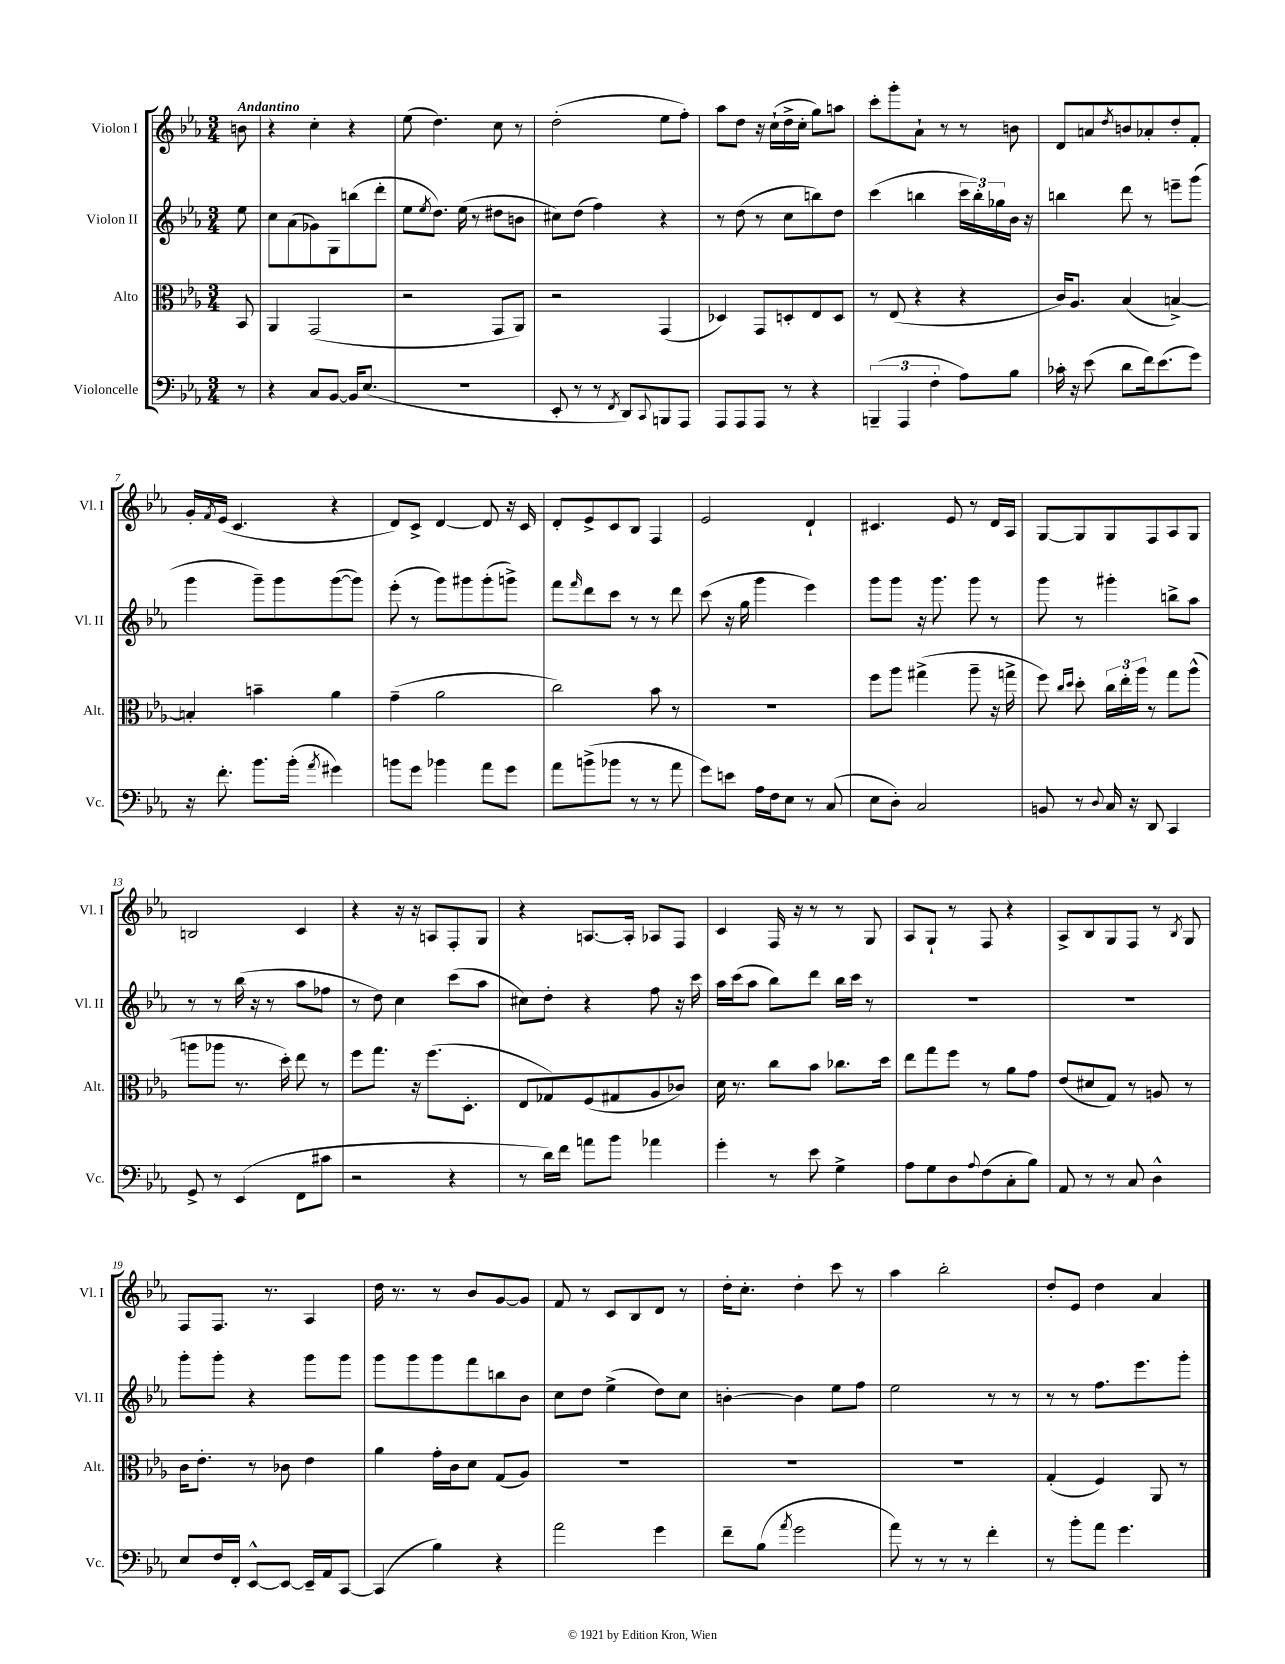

**kern	**kern	**kern	**kern
*staff4	*staff3	*staff2	*staff1
*clefF4	*clefC3	*clefG2	*clefG2
*k[b-e-a-]	*k[b-e-a-]	*k[b-e-a-]	*k[b-e-a-]
*M3/4	*M3/4	*M3/4	*M3/4
8r	8BB-/	8ee-\	8b\
=	=	=	=
4r	4AA-/	8cc\L	4r
.	.	(8a-\	.
8C/L	(2GG/	8g-\)	4cc'\
[8BB-/J	.	8G\	.
16BB-/]LK	.	(8bb\	4r
(8.E-/J	.	.	.
.	.	8ddd'\J	.
=	=	=	=
2.r	2r	8ee-\L	(8ee-\
.	.	8qee-/	.
.	.	8.dd\J)	4.dd\)
.	.	(16ee-\	.
.	.	8r	.
.	8GG/L	8dd#\L	8cc\
.	8AA-/J)	8b\J	8r
=	=	=	=
8EE-'/	2r	8cc#\L)	(2dd'\
8r	.	(8dd\J	.
8r	.	4ff\)	.
8qFF/	.	.	.
8DD/L)	.	.	.
8qqCC/	.	.	.
8BBB/	(4GG/	4r	8ee-\L
8AAA-/J	.	.	8ff'\J)
=	=	=	=
8AAA-/L	4D-/)	8r	8aa-\L
8AAA-/	.	(8dd\	8dd\J
8AAA-/J	8GG/L	8r	16r
.	.	.	(16cc`\LL
8r	8D'/	8cc\L	16dd^\
.	.	.	16cc'\JJ
4r	8E-/	8bb\)	8gg\L)
.	8D/J	8dd\J	8aa\J
=	=	=	=
(6BBB~/	8r	(4ccc\	8ccc'\L
.	(8E-/	.	8ggg'\
6AAA-/	.	.	.
.	4r	4bb\	8a-`\J
6F'\	.	.	.
.	.	.	8r
8A-\L)	4r	24ccc\LL	8r
.	.	24bb'\)	.
.	.	24gg-\	.
8B-\J	.	16b-\JJ	8b\
.	.	16r	.
=	=	=	=
16c-'\	16c/LK)	4bb\	8d/L
16r	8.A-/J	.	.
(8e-\	.	.	8a/
.	.	.	8qdd/
8d\L	(4B-/	8ddd\	8b/
16f\k)	.	8r	8a-'/
(8.e-\	.	.	.
.	[4B^/)	8eee~\L	8dd'/
8g\J)	.	(8ggg\J	8f'/J
=	=	=	=
16r	4B'/]	4ggg\	16g'/LL
.	.	.	8qf/
8.f'\	.	.	(16e-/JJ
.	.	.	4.c/
8.b-\L	4b~\	8ggg~\L)	.
.	.	8ggg\	.
(16b-'\Jk	.	.	.
8qa-/	.	.	.
4g#\)	4a-\	([8ggg\	4r
.	.	8ggg\]J)	.
=	=	=	=
8b\L	(4g~\	(8eee-'\	8d/L)
8g\J	.	8r	8c^/J
4b-\	2a-\	8ggg\L)	[4d/
.	.	8ggg#\	.
8a-\L	.	(8ggg#'\	8d/]
8g\J	.	8ggg^\J)	16r
.	.	.	16c/
=	=	=	=
8a-\L	2cc\)	8fff\L	8d'/L
.	.	16qqfff/	.
(8b^\	.	8ddd\	8e-^/
8b-\J	.	8ccc\J	8c/
8r	.	8r	8B-/J
8r	8b-\	8r	4F/
8a-\	8r	8ddd\	.
=	=	=	=
8g\L)	2.r	(8ccc\	2e-/
8e\J	.	16r	.
.	.	16gg\	.
16A-\LL	.	4ggg\	.
16F\J	.	.	.
8E-\J	.	.	.
8r	.	4eee-\)	4d`/
(8C/	.	.	.
=	=	=	=
8E-\L	8ff\L	8ggg\L	4.c#/
8D'\J)	8aa-\J	8ggg\J	.
2C/	(4gg#^\	16r	.
.	.	8.ggg\	.
.	.	.	8e-/
.	8aa-~\	8ggg\	8r
.	16r	8r	16d/LL
.	16gg^\	.	16A-/JJ
=	=	=	=
8BB/	8ff\)	8ggg\	[8G/L
.	16qqcc/LL	.	.
.	16qqdd/JJ	.	.
8r	8dd'\	8r	8G/]
8qqD/	.	.	.
16C/	24cc\LL	4ggg#'\	8G/
.	24ee-'\	.	.
16r	.	.	.
.	24aa-\JJ	.	.
8DD/	8r	.	8F/
4CC/	8gg\L	8bb^\L	8A-/
.	(8aa-^^\J	8aa-\J	8G/J
=	=	=	=
8GG^/	8aa\L	8r	2B/
8r	8aa-\J	8r	.
(4EE-/	8.r	(16bb-\	.
.	.	16r	.
.	.	8r	.
.	16dd'\)	.	.
8FF\L	8ee-\	8aa-\L	4c/
8c#\J	8r	8ff-\J	.
=	=	=	=
2r	8ff\L	8r	4r
.	8.gg\J	8dd\)	.
.	.	4cc\	16r
.	16r	.	16r
.	(8.ff\L	.	8A/L
4r	.	(8ccc\L	8F'/
.	8.D'\J	.	.
.	.	8aa-\J	8G/J
=	=	=	=
8r	8E-/L	8cc#\L)	4r
16d\LL)	8G-/)	8dd'\J	.
16f\JJ	.	.	.
8a\L	(8F/	4r	[8.A/L
8b-\J	8G#/	.	.
.	.	.	16A'/]Jk
4a-\	8A-/	8ff\	8A-/L
.	8c-/J)	16r	8F/J
.	.	16ccc\	.
=	=	=	=
4g'\	16d\	16aa-\LL	4c/
.	8.r	(16ccc\J	.
.	.	8aa-\J	.
8r	8cc\L	8bb-\L)	16F/
.	.	.	16r
8e-\	8b-\J	8ddd\J	8r
4G^\	8.cc-\L	16bb-\LL	8r
.	.	16ccc\JJ	.
.	.	8r	8G/
.	16dd\Jk	.	.
=	=	=	=
8A-\L	8ee-\L	2.r	8A-/L
8G\	8gg\	.	8G`/J
8D\	8ff\J	.	8r
8qqA-/	.	.	.
(8F\	8r	.	8F/
8C'\	8a-\L	.	4r
8B-\J)	8g\J	.	.
=	=	=	=
8AA-/	(8e-/L	2.r	8A-^/L
8r	8d#/	.	8B-/
8r	8G/J)	.	8G/
8C/	8r	.	8F/J
4D^^\	8A/	.	8r
.	.	.	8qB-/
.	8r	.	8G/
=	=	=	=
8E-/L	16c\LK	8ggg'\L	8F/L
.	8.e-'\J	.	.
16F/L	.	8ggg'\J	8.F/J
16FF'/JJ	.	.	.
[8EE-^^/L	8r	4r	.
.	.	.	8.r
8EE-/_J	8c-\	.	.
16EE-~/]LL	4e-\	8ggg\L	4A-/
16AA-/J	.	.	.
[8CC/J	.	8ggg\J	.
=	=	=	=
(4CC/]	4a-\	8ggg\L	16dd\
.	.	.	8.r
.	.	8ggg\	.
4B-\)	16g'\LL	8ggg\	8r
.	16c\J	.	.
.	8d\J	8fff\	8b-/L
4r	(8G/L	8bb\	[8g/
.	8A-/J)	8b-\J	8g/]J
=	=	=	=
2a-\	2.r	8cc\L	8f/
.	.	8dd\J	8r
.	.	(4ee-^\	8c/L
.	.	.	8B-/
4g\	.	8dd\L)	8d/J
.	.	8cc\J	8r
=	=	=	=
8f~\L	2.r	[4b'\	16dd'\LK
.	.	.	8.cc'\J
(8B-\J	.	.	.
8qa-/	.	.	.
2g\	.	4b\]	4dd'\
.	.	8ee-\L	8ccc\
.	.	8ff\J	8r
=	=	=	=
8a-\)	2.r	2ee-\	4aa-\
8r	.	.	.
8r	.	.	2bb-'\
8r	.	.	.
4f'\	.	8r	.
.	.	8r	.
=	=	=	=
8r	(4G'/	8r	8dd'/L
8b-'\L	.	8r	8e-/J
8a-\J	4F/)	8.ff\L	4dd\
4.g\	.	.	.
.	.	8.eee-\	.
.	8AA-/	.	4a-/
.	8r	8ggg'\J	.
==	==	==	==
*-	*-	*-	*-
